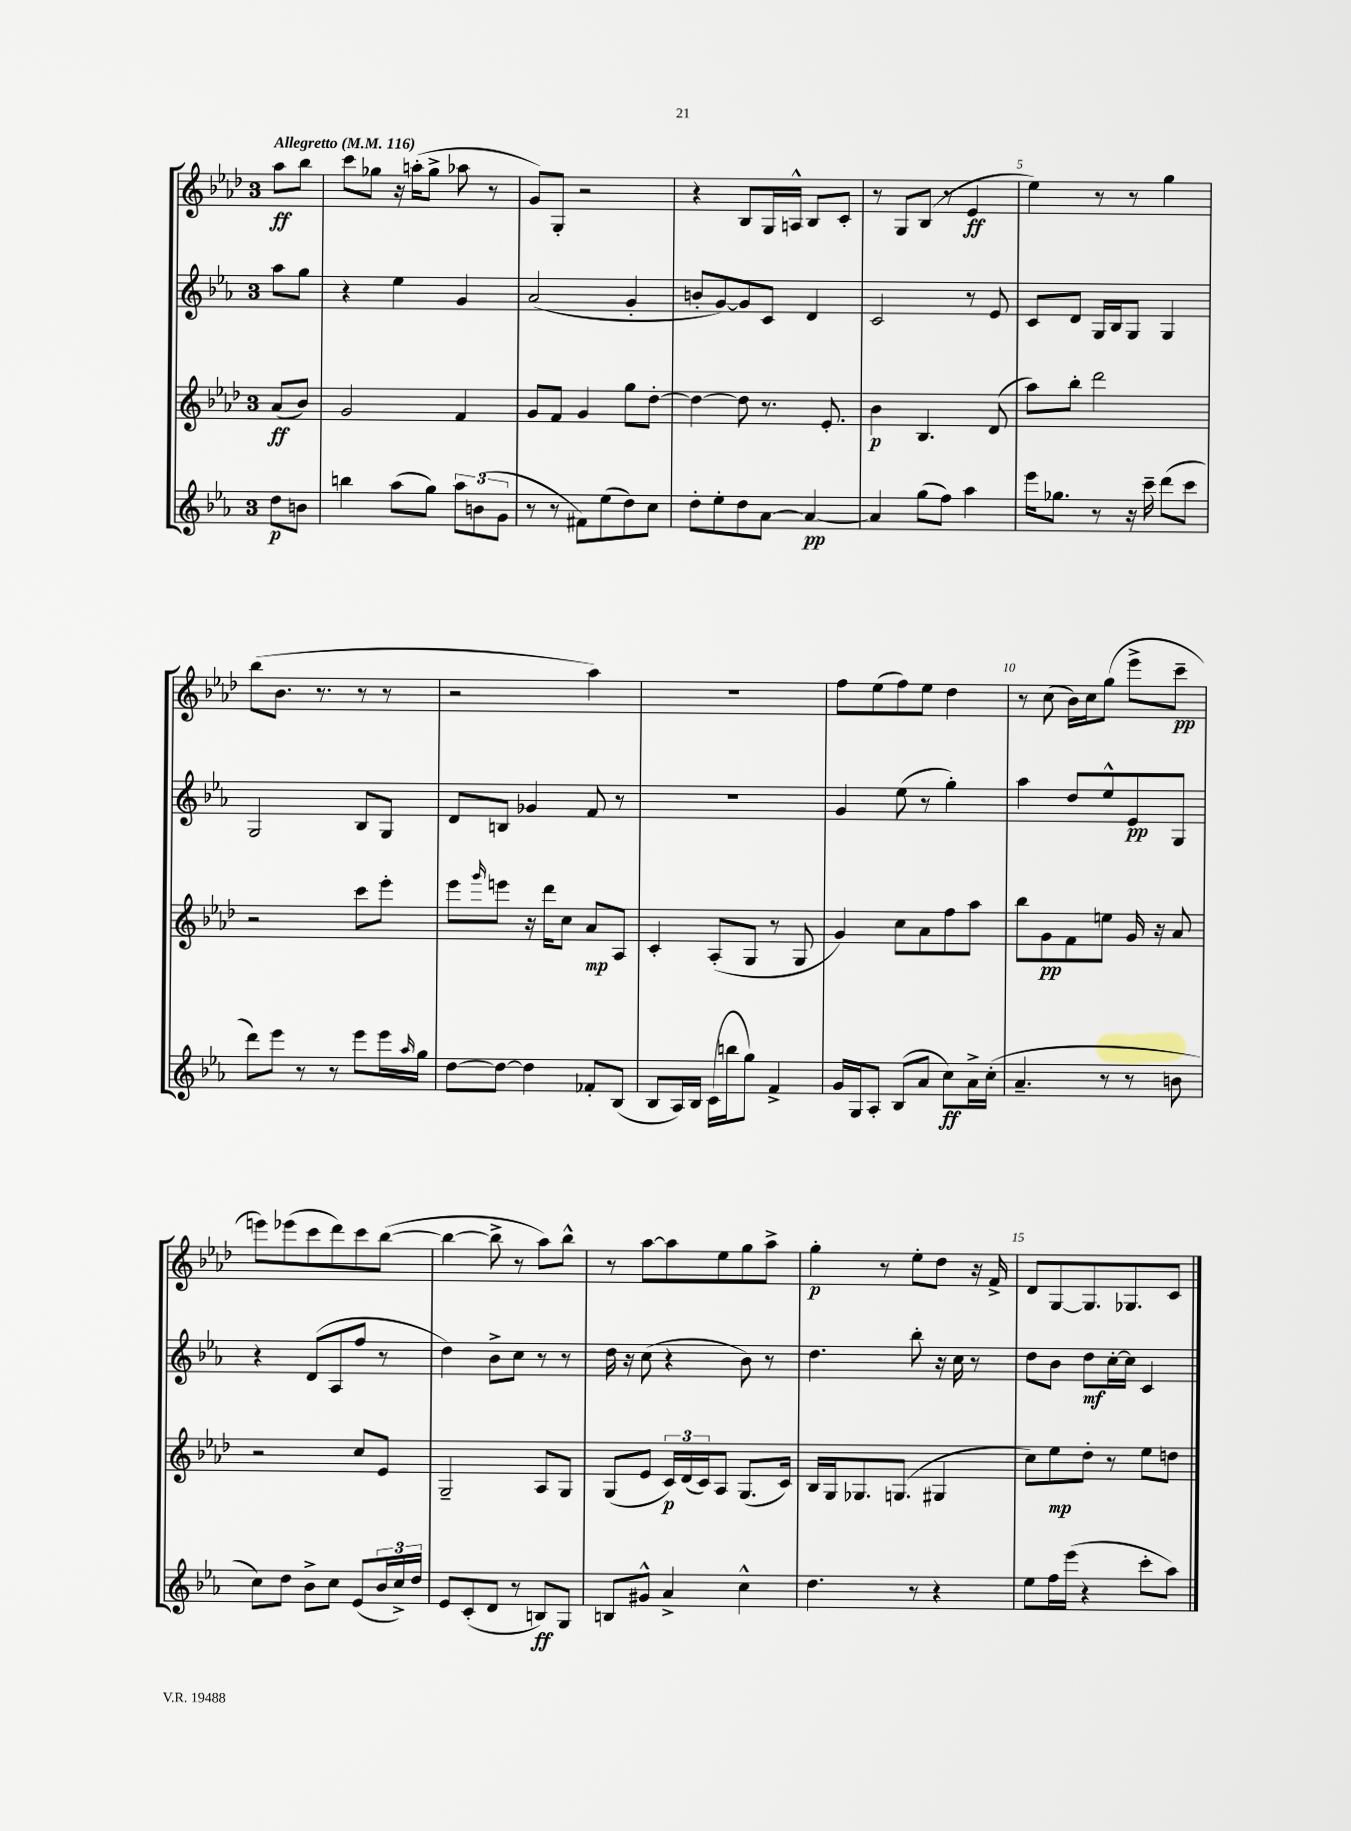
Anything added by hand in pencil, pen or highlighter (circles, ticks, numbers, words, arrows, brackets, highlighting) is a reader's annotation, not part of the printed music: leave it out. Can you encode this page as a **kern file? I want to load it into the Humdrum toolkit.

**kern	**kern	**kern	**kern
*staff4	*staff3	*staff2	*staff1
*clefG2	*clefG2	*clefG2	*clefG2
*k[b-e-a-]	*k[b-e-a-d-]	*k[b-e-a-]	*k[b-e-a-d-]
*M3/4	*M3/4	*M3/4	*M3/4
*MM116	*MM116	*MM116	*MM116
8dd	(8a-	8aa-	8aa-
8b	8b-)	8gg	8bb-
=	=	=	=
4bb	2g	4r	8ccc
.	.	.	8gg-
(8aa-	.	4ee-	16r
.	.	.	(16aa'
8gg)	.	.	8gg-^
12aa-	4f	4g	8aa-
(12b	.	.	.
.	.	.	8r
12g	.	.	.
=	=	=	=
8r	8g	(2a-	8g)
8r	8f	.	8G'
8f#)	4g	.	2r
(8ee-	.	.	.
8dd)	8gg	4g'	.
8cc	[8dd-'	.	.
=	=	=	=
8dd'	4dd-_	8b'	4r
8ee-'	.	[8g)	.
8dd	8dd-]	8g]	8B-
[8a-	8.r	8c	16G
.	.	.	16A^^
4a-_	.	4d	8B-
.	8.e-'	.	.
.	.	.	8c'
=	=	=	=
4a-]	4b-	2c	8r
.	.	.	8G
(8gg	4.B-	.	(8B-
8ff)	.	.	8r
4aa-	.	8r	4e-
.	(8d-	8e-	.
=	=	=	=
16eee-	8aa-)	8c	4ee-)
8.gg-	.	.	.
.	8bb-'	8d	.
8r	2ddd-	16G	8r
.	.	16B-	.
16r	.	8G	8r
16ccc~	.	.	.
(8ddd	.	4G	4gg
8ccc	.	.	.
=	=	=	=
8ddd)	2r	2G	(8bb-
8eee-	.	.	8.b-
8r	.	.	.
.	.	.	8.r
8r	.	.	.
8eee-	8ccc	8B-	8r
16eee-	8eee-'	8G	8r
16qqaa-	.	.	.
16gg	.	.	.
=	=	=	=
[8dd	8eee-	8d	2r
.	16qqggg	.	.
8dd_	8eee	8B	.
4dd]	16r	4g-	.
.	16ddd-	.	.
.	8cc	.	.
8f-'	8a-	8f	4aa-)
(8B-	8A-	8r	.
=	=	=	=
8B-	4c'	2.r	2.r
16A-)	.	.	.
16B-	.	.	.
(16c	(8A-'	.	.
16bb	.	.	.
8gg)	8G	.	.
4f^	8r	.	.
.	8G	.	.
=	=	=	=
16g	4g)	4g	8ff
16G	.	.	.
8A-'	.	.	(8ee-
(8B-	8cc	(8ee-	8ff)
8a-	8a-	8r	8ee-
8cc)	8ff	4gg')	4dd-
16a-^	8aa-	.	.
(16cc'	.	.	.
=	=	=	=
4.a-~	8bb-	4aa-	8r
.	8g	.	(8cc
.	8f	8dd	16b-)
.	.	.	16cc
8r	8ee	8ee-^^	(8gg
8r	16g	8e-	8eee-^
.	16r	.	.
8b	8a-	8G	8ccc~
=	=	=	=
8cc)	2r	4r	8eee)
8dd	.	.	(8eee-
8b-^	.	(8d	8ccc
8cc	.	8A-	8ddd-)
(8e-	8cc	8ff	8ccc
24b-	8e-	8r	([8bb-
24cc^)	.	.	.
24dd	.	.	.
=	=	=	=
8e-	2G~	4dd)	4bb-_
(8c'	.	.	.
8d	.	8b-^	8bb-^]
8r	.	8cc	8r
8B)	8A-	8r	8aa-)
8G	8G	8r	8bb-^^
=	=	=	=
8B	(8G	16dd	8r
.	.	16r	.
8g#^^	8e-	(8cc	[8aa-
4a-^	24c)	4r	8aa-]
.	(24d-	.	.
.	24c)	.	.
.	8A-	.	8ee-
4cc^^	(8.G	8b-)	8gg
.	.	8r	8aa-^
.	16c)	.	.
=	=	=	=
4.dd	16B-	4.dd	4gg'
.	16G	.	.
.	8.G-	.	.
.	.	.	8r
.	(8.G	.	.
8r	.	8bb-'	8ee-'
4r	4G#	16r	8dd-
.	.	16cc	.
.	.	8r	16r
.	.	.	16f^
=	=	=	=
8ee-	8cc)	8dd	8d-
16ff	8ee-	8b-	[8G
(16eee-	.	.	.
4r	8dd-'	8dd	8.G]
.	8r	[16cc'	.
.	.	16cc]	8.G-
8ccc'	8ee-	4c	.
8aa-)	8dd	.	8c
==	==	==	==
*-	*-	*-	*-
